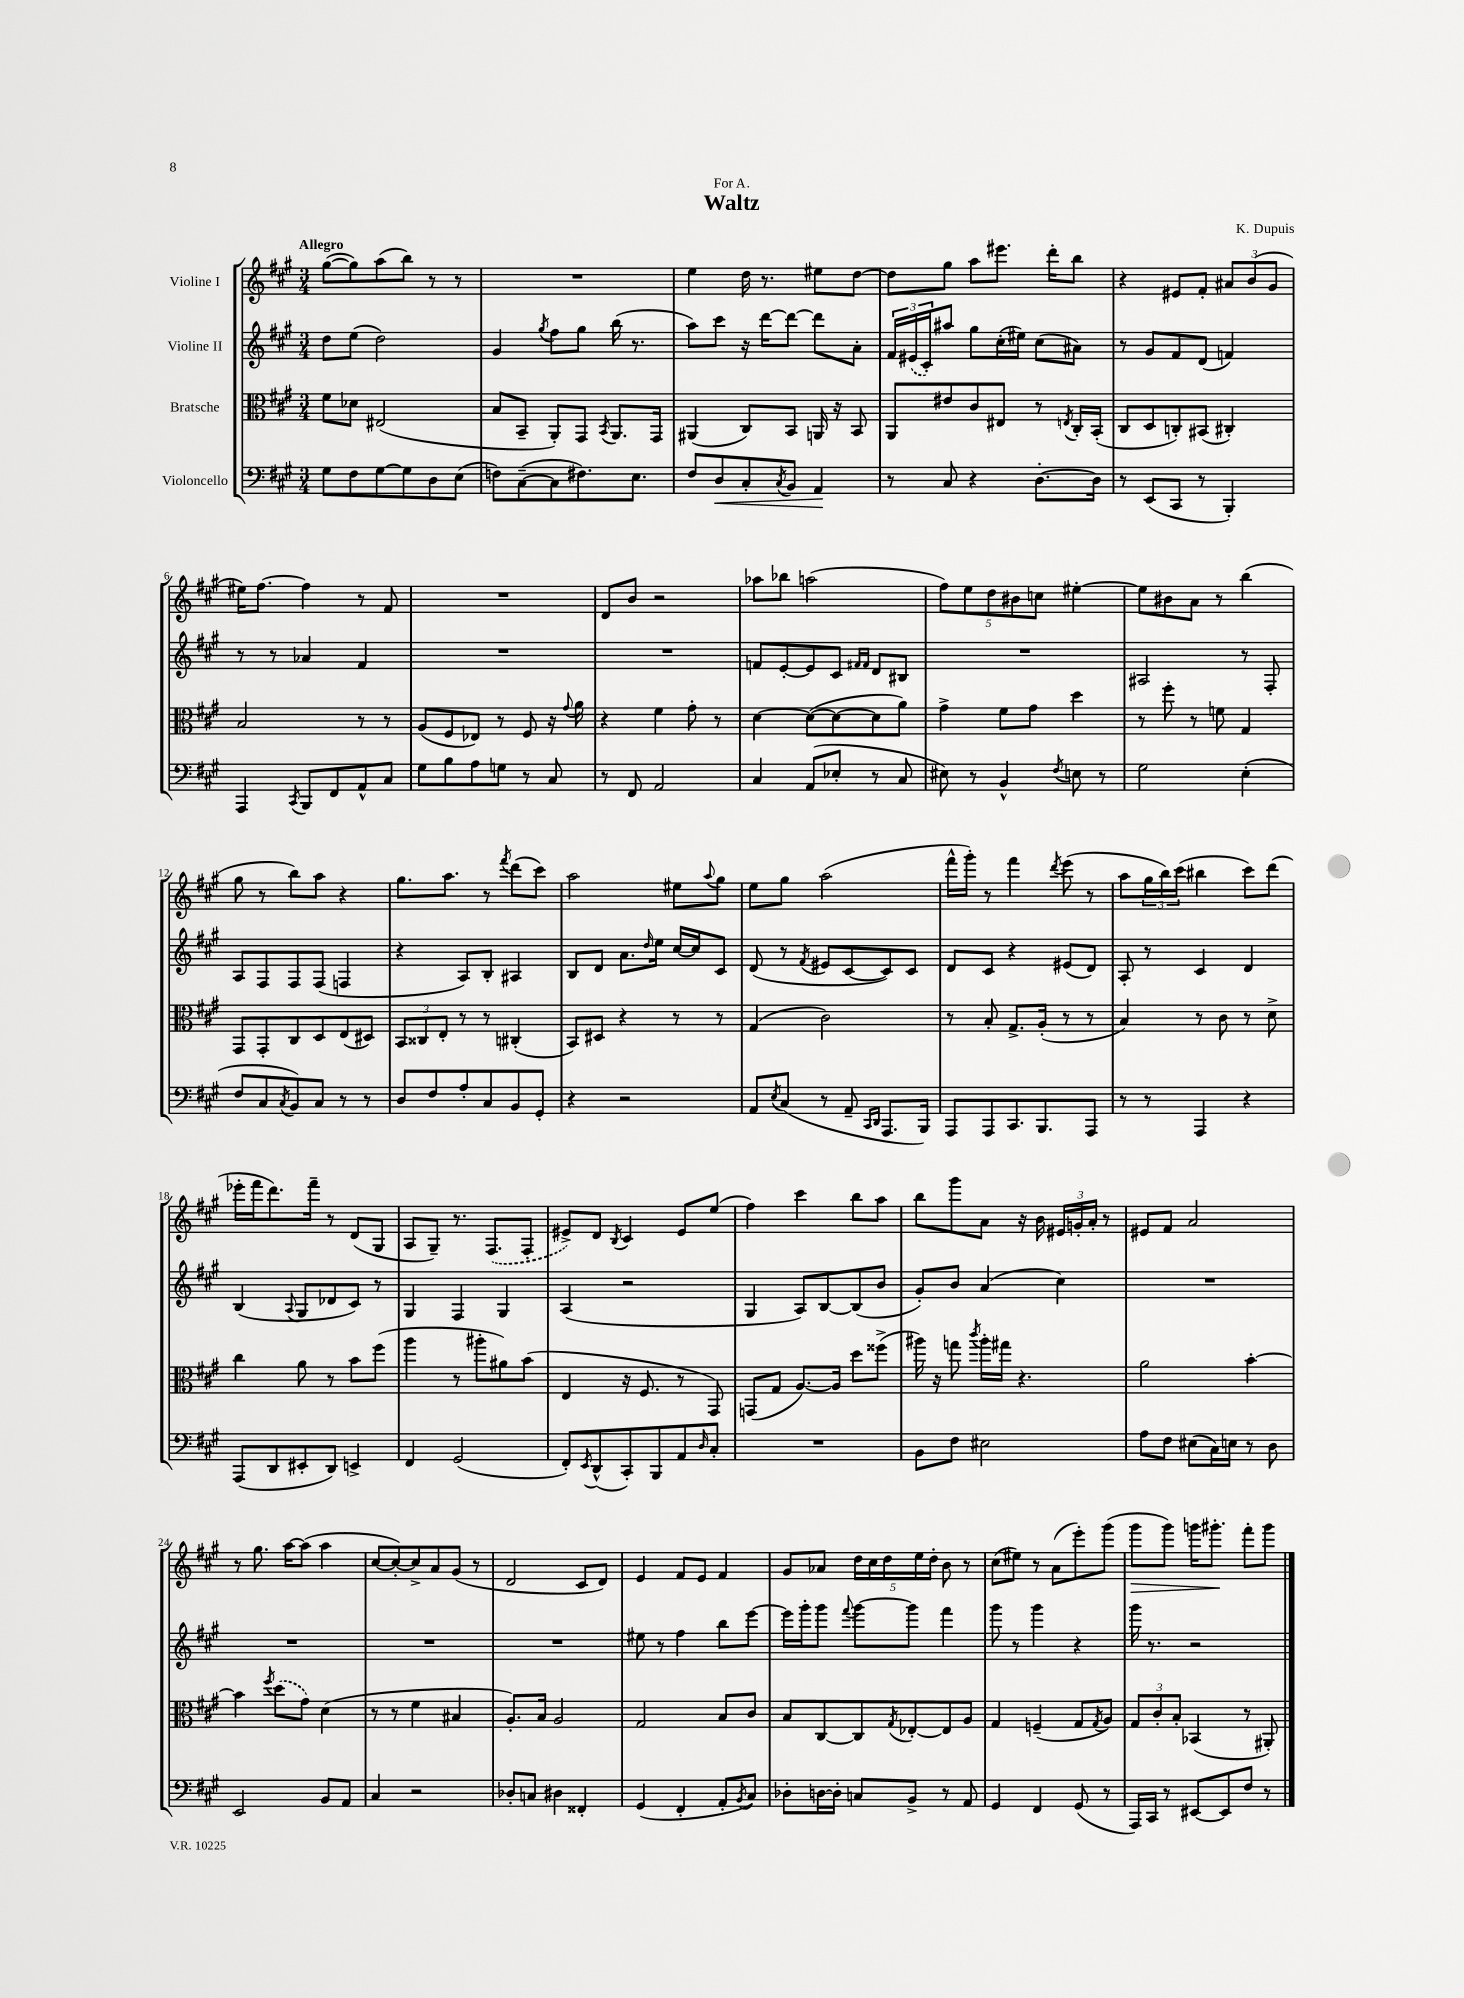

**kern	**kern	**kern	**kern
*staff4	*staff3	*staff2	*staff1
*clefF4	*clefC3	*clefG2	*clefG2
*k[f#c#g#]	*k[f#c#g#]	*k[f#c#g#]	*k[f#c#g#]
*M3/4	*M3/4	*M3/4	*M3/4
8G#	8f#	8dd	([8gg#
8F#	8d-	(8ee	8gg#])
[8G#	(2E#	2dd)	(8aa
8G#]	.	.	8bb)
8D	.	.	8r
(8E	.	.	8r
=	=	=	=
8F)	8B	4g#	2.r
([8C#~	8BB~	.	.
.	.	8qgg#	.
8C#]	8AA')	8ff#	.
8.F#)	8GG#	8gg#	.
.	8qBB	.	.
.	8.AA	(16bb	.
8.E	.	8.r	.
.	16GG#	.	.
=	=	=	=
8F#	(4AA#	8aa)	4ee
8D	.	8ccc#	.
8C#'	8C#)	16r	16dd
.	.	[16ddd	8.r
8qC#	.	.	.
8BB	8BB	8ddd_	.
4AA	16AA	8ddd]	8ee#
.	16r	.	.
.	8BB	8a'	[8dd
=	=	=	=
8r	8AA	24f#	8dd]
.	.	(24e#	.
.	.	24c#')	.
8C#	8e#	8aa#	8gg#
4r	8c#	8gg#	8aa
.	8E#	(16cc#'	8.eee#
.	.	16ee#)	.
[8.D'	8r	(8cc#	.
.	.	.	16ddd'
.	8qE	.	.
.	16C#'	8a#)	8bb
16D]	(16BB'	.	.
=	=	=	=
8r	8C#	8r	4r
(8EE	8D	8g#	.
8CC#	8C')	8f#	8e#
8r	(8BB#	(8d	8f#'
4BBB')	4C#')	4f)	12a#
.	.	.	(12b
.	.	.	12g#
=	=	=	=
4AAA	2B	8r	16ee#)
.	.	.	[8.ff#
.	.	8r	.
8qCC#	.	.	.
8BBB	.	4a-	4ff#]
8FF#	.	.	.
8AA^^	8r	4f#	8r
8C#	8r	.	8f#
=	=	=	=
8G#	(8A	2.r	2.r
8B	8F#	.	.
8A	8E-)	.	.
8G	8r	.	.
8r	8F#	.	.
8C#	16r	.	.
.	8qqg#	.	.
.	16a	.	.
=	=	=	=
8r	4r	2.r	8d
8FF#	.	.	8b
2AA	4f#	.	2r
.	8g#'	.	.
.	8r	.	.
=	=	=	=
4C#	[4d	8f	8aa-
.	.	[8e'	8bb-
(8AA	(8d_	8e]	(2aa
8E-'	8d_	8c#	.
.	.	16qqf#	.
.	.	16qqf#	.
8r	8d]	8d	.
8C#	8a)	8B#	.
=	=	=	=
8E#)	4g#^	2.r	10ff#)
.	.	.	10ee
8r	.	.	.
.	.	.	10dd
4BB^^	8f#	.	.
.	.	.	10b#
.	8g#	.	.
.	.	.	10cc
8qF#	.	.	.
8E	4dd	.	[4ee#'
8r	.	.	.
=	=	=	=
2G#	8r	2A#	8ee#]
.	8ff#'	.	8b#
.	8r	.	8a
.	8f	.	8r
(4E'	4G#	8r	(4bb
.	.	8F#'	.
=	=	=	=
8F#	8GG#	8A	8gg#
8C#	8GG#'	8F#	8r
8qC#	.	.	.
8BB)	8C#	8F#	8bb)
8C#	8D	(8F#	8aa
8r	(8E	4F	4r
8r	8D#)	.	.
=	=	=	=
8D	12BB	4r	8.gg#
.	12C##	.	.
8F#	.	.	.
.	12E'	.	.
.	.	.	8.aa
8A'	8r	8A)	.
8C#	8r	8B'	8r
.	.	.	8qfff#
8BB	(4C#'	4A#	(8ddd
8GG#'	.	.	8ccc#)
=	=	=	=
4r	8BB)	8B	2aa
.	8D#	8d	.
2r	4r	8.a	.
.	.	16qqdd	.
.	.	16ee	.
.	8r	[16cc#	8ee#
.	.	16cc#]	.
.	.	.	8qqaa
.	8r	8c#	8gg#
=	=	=	=
8AA	(4G#	(8d	8ee
8qE	.	.	.
(8C#	.	8r	8gg#
.	.	8qf#	.
8r	2c#)	8e#	(2aa
8AA~	.	[8c#	.
16qqCC#	.	.	.
16qqDD	.	.	.
8.AAA	.	8c#])	.
.	.	8c#	.
16BBB)	.	.	.
=	=	=	=
8AAA	8r	8d	16fff#^^
.	.	.	16ggg#')
8AAA	8B'	8c#	8r
8.CC#	8.G#^	4r	4fff#
8.BBB	(16A'	.	.
.	.	.	8qddd
.	8r	(8e#	(8eee
8AAA	8r	8d)	8r
=	=	=	=
8r	4B)	8A'	8aa
8r	.	8r	24gg#
.	.	.	24bb)
.	.	.	(24ccc#
4AAA	8r	4c#	4bb#
.	8c#	.	.
4r	8r	4d	8ccc#)
.	8d^	.	(8ddd
=	=	=	=
(8AAA	4cc#	(4B	16eee-'
.	.	.	16fff#
8DD	.	.	8.ddd)
.	.	8qqA	.
8EE#'	8a	8G#	.
.	.	.	16fff#~
8DD)	8r	8d-	8r
4EE^	8b	8c#)	(8d
.	(8ff#	8r	8G#
=	=	=	=
4FF#	4aa	4G#	8A
.	.	.	8G#~)
(2GG#	8r	4F#	8.r
.	8aa#'	.	.
.	.	.	(8.F#
.	8a#)	4G#	.
.	(8b	.	8F#'
=	=	=	=
8FF#')	4E	(4A	8e#^)
8qEE	.	.	.
(8DD^^	.	.	8d
.	.	.	8qB
8CC#')	16r	2r	4c#
.	8.F#	.	.
8BBB	.	.	.
8AA	8r	.	8e#
16qqD	.	.	.
8C#'	8GG#)	.	(8ee
=	=	=	=
2.r	(8GG	4G#	4ff#)
.	8G#	.	.
.	[8.A)	8A)	4ccc#
.	.	[8B	.
.	16A]	.	.
.	8dd	(8B]	8bb
.	(8ff##^	8b	8aa
=	=	=	=
8BB	16aa#)	8g#')	8bb
.	16r	.	.
8F#	8gg	8b	8ggg#
.	8qccc#	.	.
2E#	16aa#'	(4a	8a
.	16gg#	.	.
.	4.r	.	16r
.	.	.	16b
.	.	4cc#)	24e#
.	.	.	24g'
.	.	.	24a'
.	.	.	8r
=	=	=	=
8A	2a	2.r	8e#
8F#	.	.	8f#
(8E#	.	.	2a
16C#)	.	.	.
16E	.	.	.
8r	[4b'	.	.
8D	.	.	.
=	=	=	=
2EE	4b]	2.r	8r
.	.	.	8.gg#
.	8qff#	.	.
.	(8dd	.	.
.	.	.	[16aa
.	8g#)	.	(8aa]
8BB	(4d	.	4aa
8AA	.	.	.
=	=	=	=
4C#	8r	2.r	[8cc#
.	8r	.	8cc#'_)
2r	4f#	.	8cc#^]
.	.	.	8a
.	4B#	.	(8g#
.	.	.	8r
=	=	=	=
8D-'	8.A')	2.r	2d
8C	.	.	.
.	16B	.	.
4D#	2A	.	.
4FF##'	.	.	8c#
.	.	.	8d)
=	=	=	=
(4GG#	2G#	8ee#	4e
.	.	8r	.
4FF#'	.	4ff#	8f#
.	.	.	8e
8AA'	8B	8bb	4f#
8qBB	.	.	.
8C#)	8c#	[8eee	.
=	=	=	=
8D-'	8B	16eee]	8g#
.	.	16ggg#'	.
[16D	[8C#	8ggg#	8a-
16D']	.	.	.
.	.	8qqfff#	.
8C	8C#]	[8ggg#	20dd
.	.	.	20cc#
.	.	.	20dd
.	8qG#	.	.
8BB^	[8E-'	8ggg#]	.
.	.	.	20ee
.	.	.	20dd'
8r	8E-]	4fff#	8b
8AA	8A	.	8r
=	=	=	=
4GG#	4G#	8ggg#	(8cc#
.	.	8r	8ee#)
4FF#	(4F~	4ggg#	8r
.	.	.	(8a
(8GG#	8G#	4r	8eee')
.	8qG#	.	.
8r	8A)	.	(8ggg#
=	=	=	=
16AAA)	12G#	16ggg#	8ggg#
16CC#	.	8.r	.
.	12c#'	.	.
8r	.	.	8ggg#)
.	12B'	.	.
[8EE#	(4BB-	2r	16ggg
.	.	.	8.ggg#'
8EE#]	.	.	.
8F#	8r	.	8fff#'
8r	8AA#')	.	8ggg#
==	==	==	==
*-	*-	*-	*-
